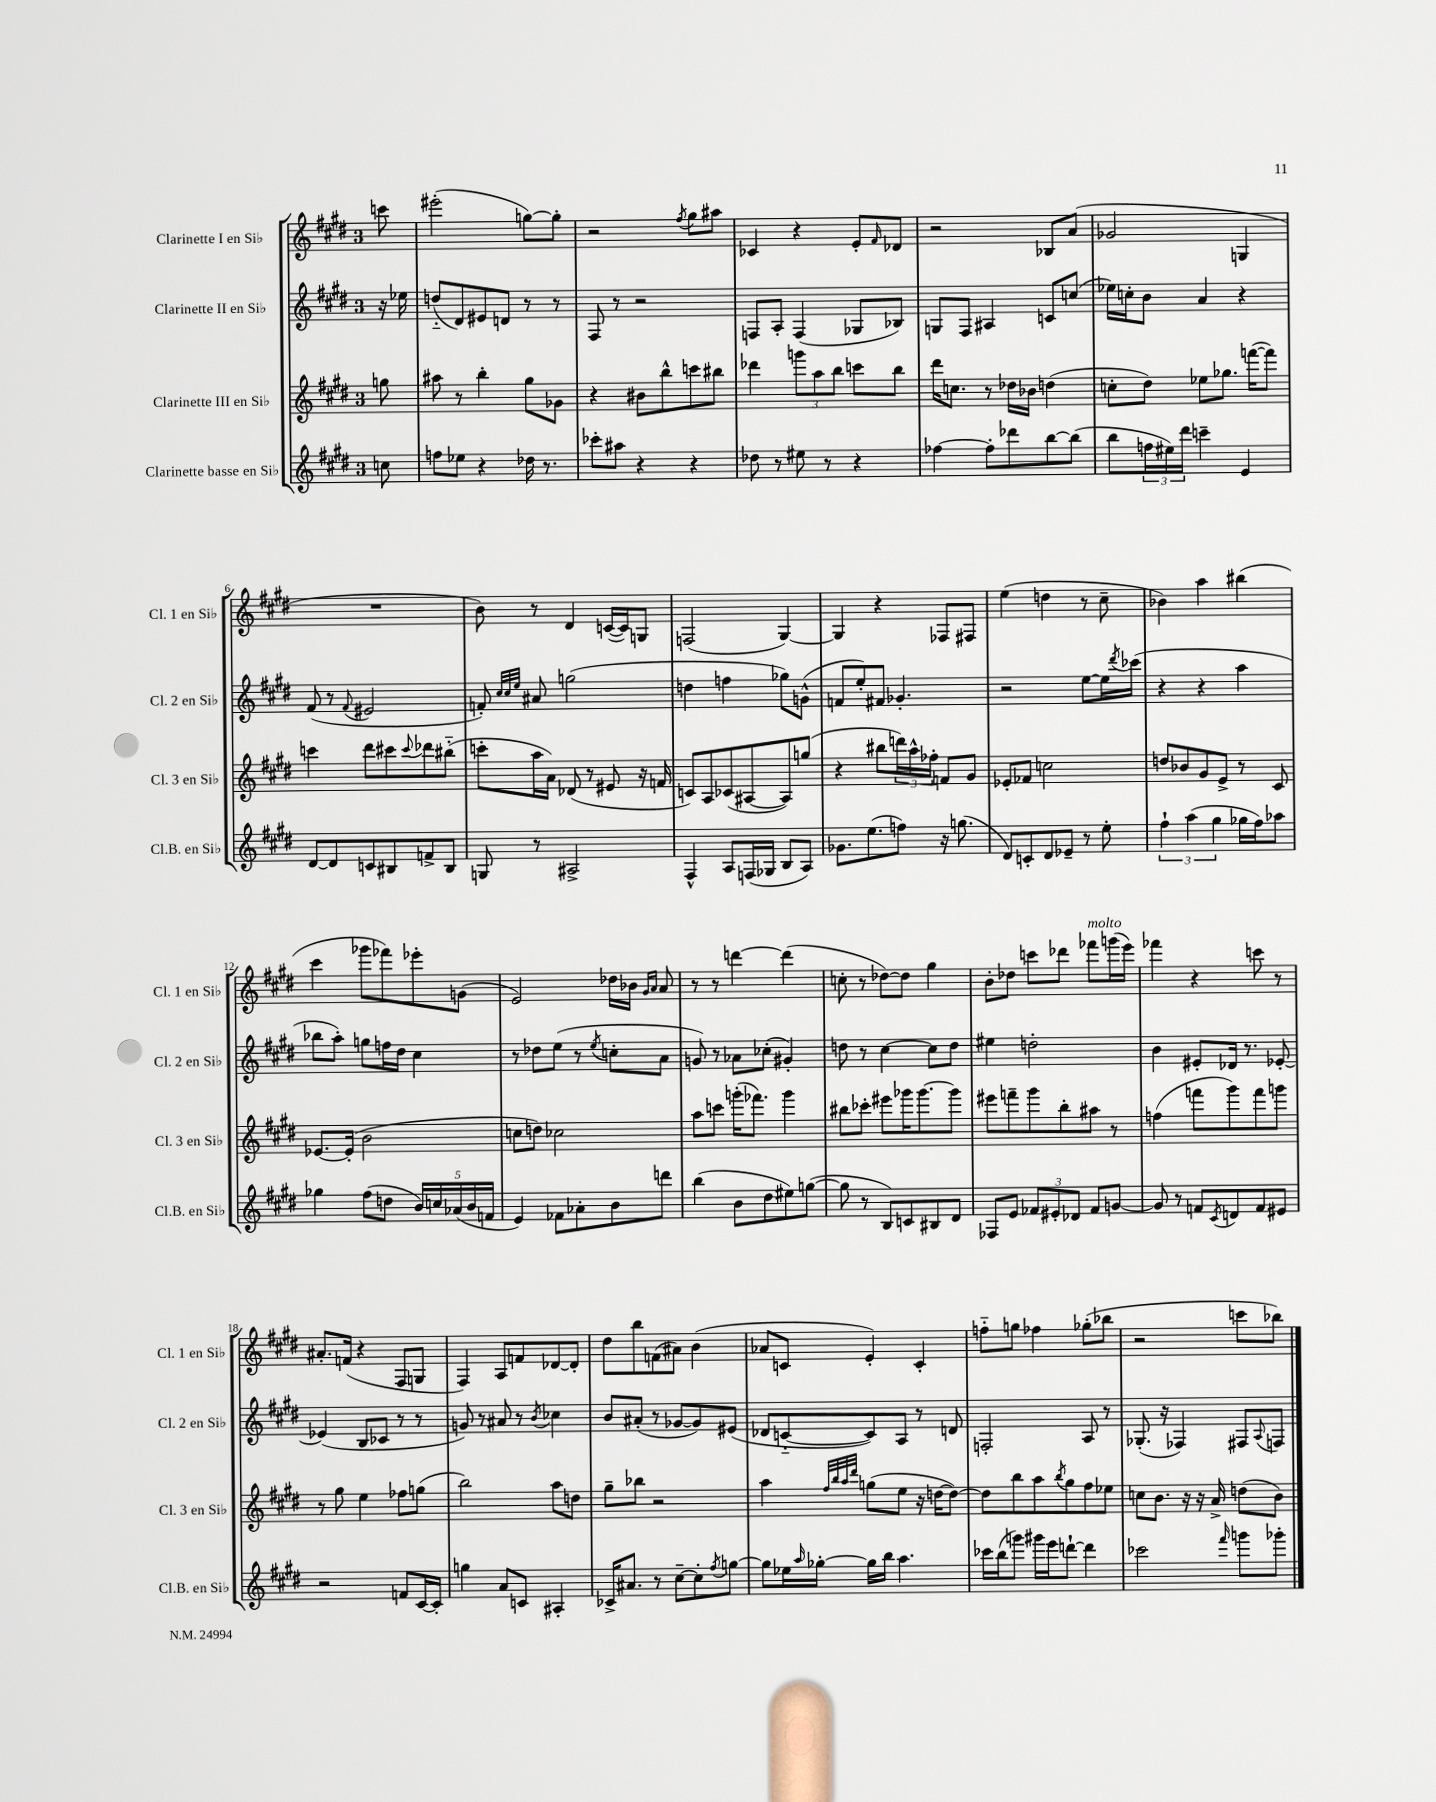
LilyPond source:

<<
\new StaffGroup <<
\new Staff = "s0" \with { instrumentName = "Clarinette I en Sib" shortInstrumentName = "Cl. 1 en Sib" } {
    \clef treble \key e \major \once \override Staff.TimeSignature.style = #'single-digit \time 3/4 \partial 8
    c'''8 |
    eis'''2-.( g''8~) g''8-. |
    r2 \acciaccatura { fis''8 } gis''8 ais''8 |
    ces'4 r4 e'8-. \grace { fis'16 } des'8 |
    r2 bes8 a'8( |
    ges'2 g4 |
    R2. |
    b'8) r8 dis'4 c'16~( c'16) g8 |
    f2( gis4~) |
    gis4 r4 fes8 fis8 |
    e''4( d''4 r8 cis''8-- |
    bes'4) a''4 bis''4( |
    cis'''4 ges'''8 fes'''8) ees'''8-. g'8( |
    e'2) des''16 bes'16 \grace { gis'16 a'16 } a'8 |
    r8 r8 d'''4~ d'''4( |
    c''8-. r8 des''8~) des''8 gis''4 |
    b'8-. des''8 c'''8 des'''8 fes'''8^\markup { \italic "molto" } g'''16( e'''16) |
    fes'''4 r4 c'''8 r8 |
    ais'8.-. f'16( r4 fis8 g8 |
    fis4) a8 f'8 des'8~ des'8-. |
    dis''8 b''8 f'8( ais'8) b'4( |
    aes'8 c'8 e'4-.) c'4-. |
    f''8-_ g''8 fes''4 ges''8-.( bes''8 |
    r2 c'''8 bes''8) \bar "|." |
}
\new Staff = "s1" \with { instrumentName = "Clarinette II en Sib" shortInstrumentName = "Cl. 2 en Sib" } {
    \clef treble \key e \major \once \override Staff.TimeSignature.style = #'single-digit \time 3/4 \partial 8
    r16 ees''16 |
    d''8-_( dis'8) eis'8 d'8 r8 r8 |
    fis8 r8 r2 |
    f8 a8-. f4( ges8 bes8) |
    g8 fis8 ais4 c'8 c''8( |
    ees''16) c''16-. b'8 a'4 r4 |
    fis'8( r8 \appoggiatura { fis'8 } eis'2 |
    f'8-.) \grace { cis''32 cis''32 e''32 } ais'8 g''2( |
    d''4 f''4 ges''8) g'8-^( |
    f'8 e''8-.) fis'8 ges'4.-. |
    r2 e''8~ e''16 \acciaccatura { dis'''8 } ces'''16( |
    r4 r4 a''4 |
    bes''8 a''8-.) g''8 f''16 dis''16 cis''4 |
    r8 des''8 e''8( r8 \acciaccatura { e''8 } c''8-. a'8 |
    g'8) r8 aes'8 ces''8-.( gis'4-.) |
    d''8 r8 cis''4~ cis''8 d''8 |
    eis''4 d''2-. |
    b'4 eis'8-. des'16 r8. ees'8~-. |
    ees'4( b8 ces'8 r8 r8 |
    g'8) r8 ais'8 r8 \acciaccatura { b'8 } ces''4 |
    b'8 ais'8-.( r8 ges'8~ ges'8) eis'8( |
    des'8 c'8~-_ c'8) a8 r8 d'8 |
    f2-. a8 r8 |
    ges8.-.( r16 fes4) fis8 \appoggiatura { a8 } f8 \bar "|." |
}
\new Staff = "s2" \with { instrumentName = "Clarinette III en Sib" shortInstrumentName = "Cl. 3 en Sib" } {
    \clef treble \key e \major \once \override Staff.TimeSignature.style = #'single-digit \time 3/4 \partial 8
    g''8 |
    ais''8 r8 b''4-. gis''8 ges'8 |
    r4 bis'8 b''8-^ c'''8 bis''8 |
    des'''4 \tuplet 3/2 { g'''8 a''8 b''8 } c'''8 b''8 |
    dis'''16 c''8. r8 des''16 bes'16 d''4( |
    c''8-. dis''8) ees''8 ges''8. f'''16~( f'''8) |
    c'''4 dis'''8 cis'''8 \appoggiatura { cis'''8 } des'''8 bis''8-_( |
    c'''8-. a''16 a'16) des'8( r8 eis'8 r16 f'16 |
    c'8) a8 ces'8( ais8~ ais8) g''8( |
    r4 bis''8 \tuplet 3/2 { d'''16) a''16-^ fes''16-. } f'8 gis'8 |
    ees'8-. fes'8 c''2 |
    d''8 bes'8 gis'8 e'8-> r8 cis'8 |
    ees'8.~ ees'16-.( b'2 |
    c''8 d''8) ces''2 |
    a''8 c'''8 g'''16-.( fes'''8.) g'''4 |
    bis''8 ces'''8-. eis'''8 ges'''16 ges'''8.~ ges'''8 |
    eis'''8 f'''8-- gis'''8 b''8-. ais''8 r8 |
    f''4( f'''8 gis'''8) f'''8 g'''8 |
    r8 gis''8 e''4 fes''8 g''8( |
    b''2) a''8 d''8 |
    gis''8-- bes''8 r2 |
    a''4 \grace { fis''32 b''32 a''32 dis'''32 } g''8( e''8 r16 d''16~ d''8~) |
    d''8 b''8 a''8 \acciaccatura { b''8 } gis''8 fis''8 ees''8 |
    c''8 b'8. r16 r16 a'16-> d''8( b'8) \bar "|." |
}
\new Staff = "s3" \with { instrumentName = "Clarinette basse en Sib" shortInstrumentName = "Cl.B. en Sib" } {
    \clef treble \key e \major \once \override Staff.TimeSignature.style = #'single-digit \time 3/4 \partial 8
    c''8 |
    f''8 ees''8 r4 des''16 r8. |
    ces'''8-. ais''8 r4 r4 |
    des''8 r8 eis''8 r8 r4 |
    fes''4~ fes''8-. des'''8 b''8~ b''8( |
    b''8 \tuplet 3/2 { f''16 eis''16) dis'''16 } c'''4-- e'4 |
    dis'8~ dis'8 c'8 bis8 f'8-> bis8 |
    g8 r8 ais2-> |
    fis4-^ a8 f16( ges16 b8 a8) |
    ges'8. e''8.( f''8) r16 g''8.( |
    dis'8) c'8-. dis'8 ees'8-- r8 e''8-. |
    \tuplet 3/2 { fis''4-! a''4( gis''4 } ges''16 fis''16) aes''8 |
    ges''4 fis''8( d''8 \tuplet 5/4 { b'16) c''16 aes'16( b'16 f'16 } |
    e'4) fes'8 aes'8-. b'8 d'''8 |
    b''4( b'8 dis''8 eis''8) g''8~( |
    g''8 r8 b8) c'8 bis8 dis'8 |
    fes8 e'8 \tuplet 3/2 { fes'8 eis'8-. des'8 } fes'8 g'8~ |
    g'8 r8 f'8 \acciaccatura { cis'8 } d'8 f'8 eis'8 |
    r2 f'8 cis'16~ cis'16-. |
    g''4 a'8 c'8 ais4-. |
    ces'16-> ais'8. r8 cis''8~-- cis''8-. \acciaccatura { fis''8 } g''8~ |
    g''8 ees''16 \grace { a''16 } ges''16~-. ges''16 b''16 a''4. |
    ces'''16 b''16( g'''8) gis'''16 e'''16 d'''8~-! d'''4 |
    ces'''2 \grace { fis'''16 } g'''8 ges'''8-. \bar "|." |
}
>>
>>
